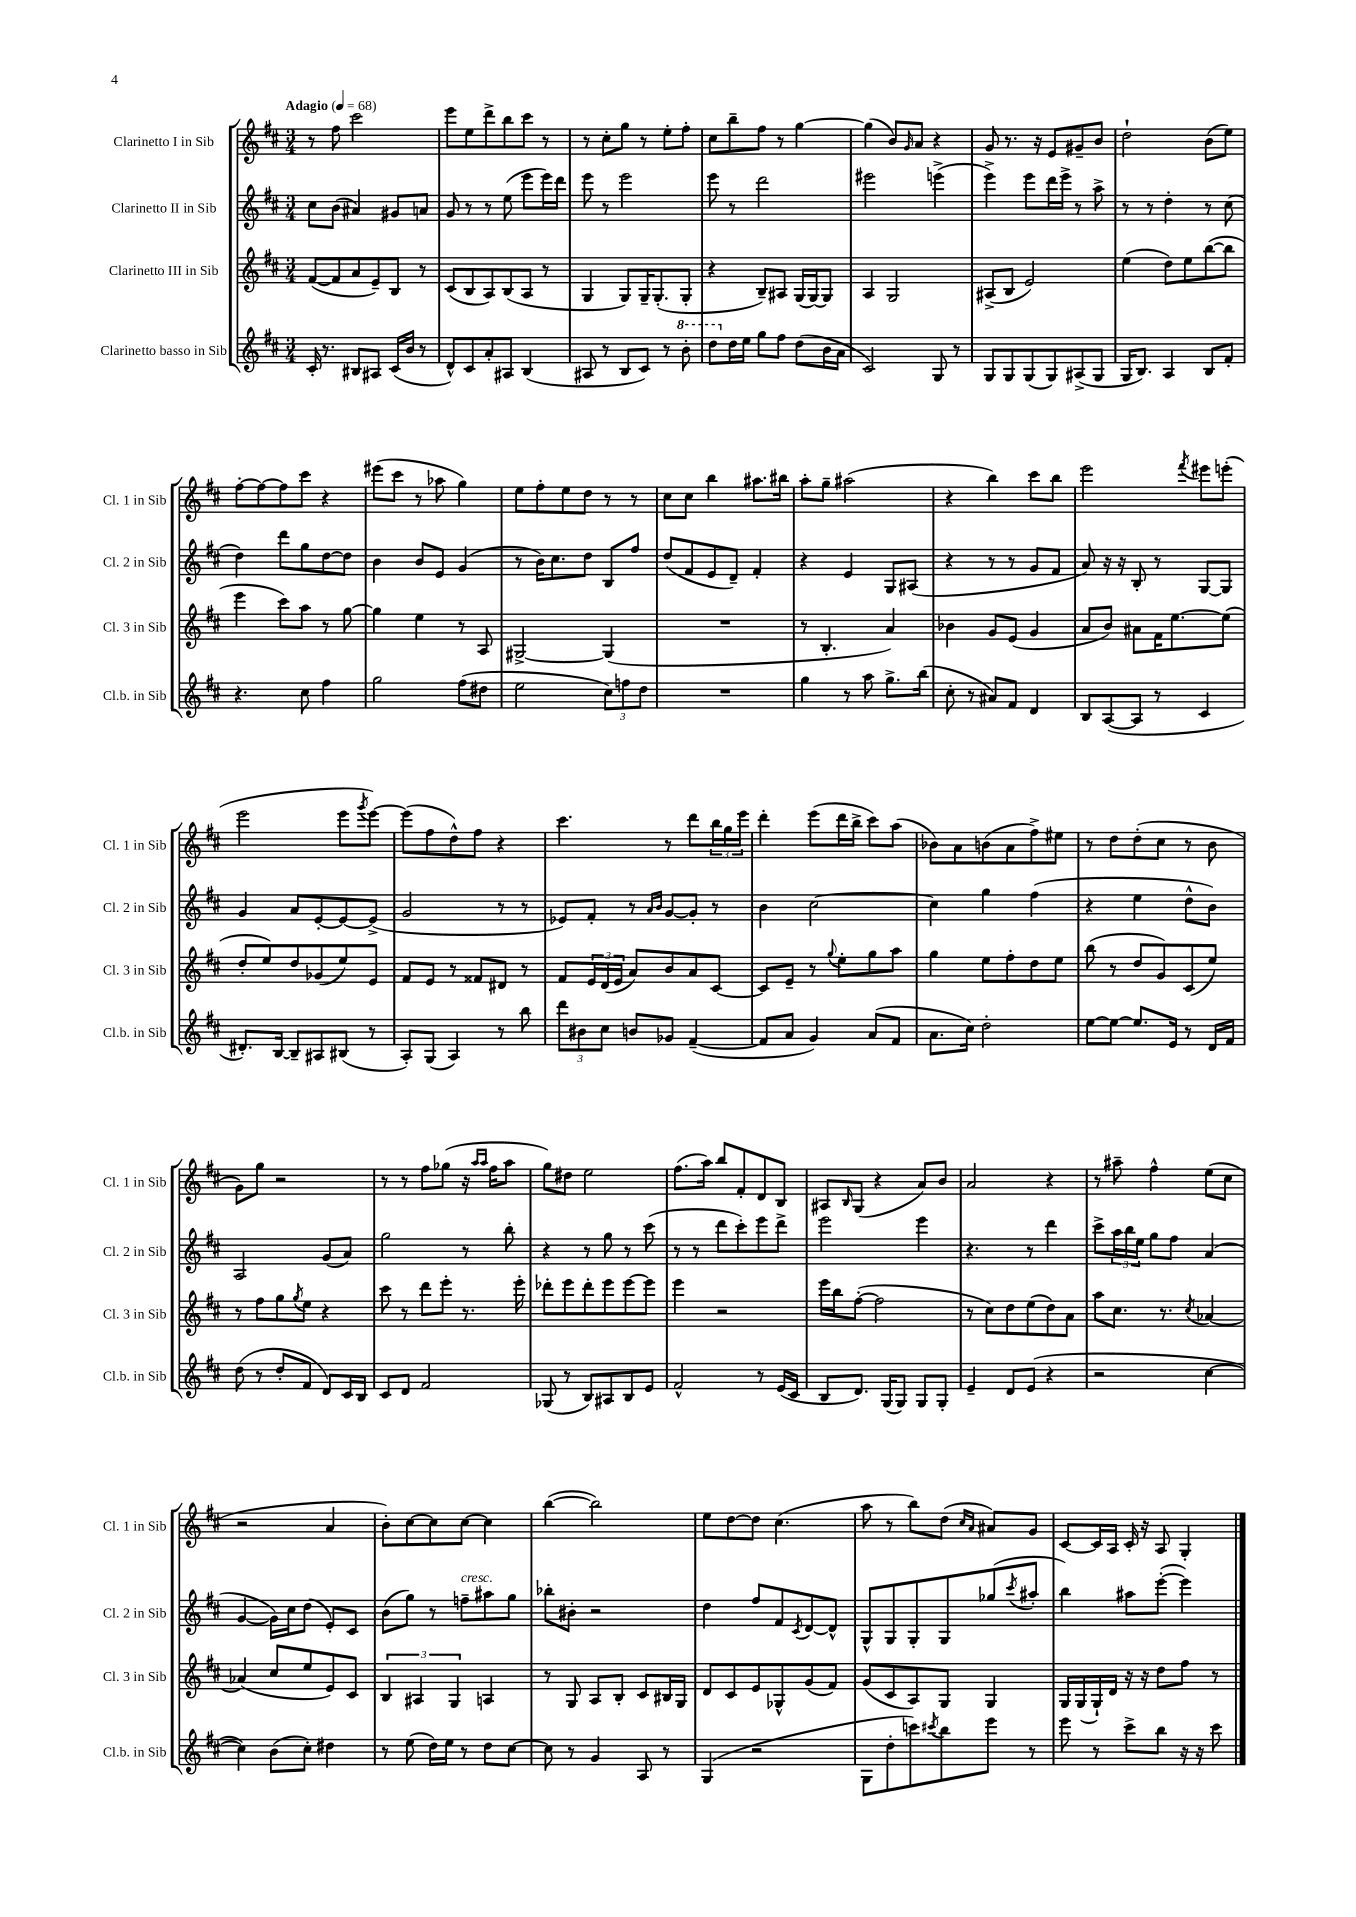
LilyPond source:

<<
\new StaffGroup <<
\new Staff = "s0" \with { instrumentName = "Clarinetto I in Sib" shortInstrumentName = "Cl. 1 in Sib" } {
    \clef treble \key d \major \numericTimeSignature \time 3/4 \tempo "Adagio" 4 = 68
    r8 fis''8 cis'''2 |
    e'''8 e''8 d'''8-> b''8 cis'''8 r8 |
    r8 cis''8-. g''8 r8 e''8-. fis''8-. |
    cis''8 b''8-- fis''8 r8 g''4~ |
    g''4( b'8) \grace { g'16 } a'8 r4 |
    g'8 r8. r16 e'8 gis'8-- b'8 |
    d''2-! b'8( e''8) |
    fis''8~-. fis''8~ fis''8 cis'''8 r4 |
    eis'''8( cis'''8 r8 aes''8 g''4) |
    e''8 fis''8-. e''8 d''8 r8 r8 |
    cis''8 cis''8 b''4 ais''8. bis''16 |
    a''8-. g''8-- ais''2( |
    r4 b''4) cis'''8 b''8 |
    e'''2 \acciaccatura { fis'''8 } eis'''8 e'''8-.( |
    e'''2 e'''8 \acciaccatura { g'''8 } e'''8~) |
    e'''8( fis''8 d''8-^) fis''8 r4 |
    cis'''4. r8 d'''8 \tuplet 3/2 { b''16 g''16 e'''16 } |
    d'''4-. e'''8( d'''16 b''16-> cis'''8) a''8( |
    bes'8) a'8 b'8( a'8 fis''8->) eis''8 |
    r8 d''8 d''8-.( cis''8 r8 b'8 |
    g'8) g''8 r2 |
    r8 r8 fis''8 ges''8( r16 \grace { a''16 a''16 } fis''16 a''8 |
    g''8) dis''8 e''2 |
    fis''8.( a''16) b''8 fis'8-. d'8 b8 |
    ais8 \grace { b16 } g8( r4 a'8) b'8 |
    a'2 r4 |
    r8 ais''8-- fis''4-^ e''8( cis''8 |
    r2 a'4 |
    b'8-.) cis''8~ cis''8 cis''8~ cis''4 |
    b''4~( b''2) |
    e''8 d''8~ d''8 cis''4.( |
    a''8 r8 b''8) d''8( \grace { cis''16 a'16 } ais'8) g'8 |
    cis'8~ cis'16 a16 cis'16-. r16 a8 g4-. \bar "|." |
}
\new Staff = "s1" \with { instrumentName = "Clarinetto II in Sib" shortInstrumentName = "Cl. 2 in Sib" } {
    \clef treble \key d \major \numericTimeSignature \time 3/4
    cis''8 b'8( ais'4) gis'8 a'8 |
    g'8 r8 r8 e''8( e'''8 e'''16) d'''16 |
    e'''8 r8 e'''2 |
    e'''8 r8 d'''2 |
    eis'''2 e'''4->( |
    e'''4->) e'''8 d'''16 e'''16-> r8 a''8-> |
    r8 r8 d''4-. r8 cis''8( |
    d''4) d'''8 g''8 d''8~ d''8 |
    b'4 b'8 e'8 g'4( |
    r8 b'16) cis''8. d''8 b8 fis''8 |
    d''8( fis'8 e'8 d'8--) fis'4-. |
    r4 e'4 g8 ais8( |
    r4 r8 r8 g'8 fis'8 |
    a'8) r16 r16 b8-. r8 g8~ g8 |
    g'4 a'8 e'8~-. e'8~ e'8->( |
    g'2 r8 r8 |
    ees'8) fis'8-. r8 \grace { a'16 b'16 } g'8~ g'8-. r8 |
    b'4 cis''2~ |
    cis''4 g''4 fis''4( |
    r4 e''4 d''8-^ b'8) |
    a2 g'8( a'8) |
    g''2 r8 b''8-. |
    r4 r8 g''8 r8 cis'''8( |
    r8 r8 d'''8 cis'''8-.) e'''8 d'''8-> |
    e'''2 e'''4 |
    r4. r8 d'''4 |
    cis'''8-> \tuplet 3/2 { a''16 b''16 e''16 } g''8 fis''8 a'4( |
    g'4~ g'16) cis''16 d''8( e'8-.) cis'8 |
    b'8( g''8) r8 f''8--^\markup { \italic "cresc." } ais''8 g''8 |
    bes''8-. bis'8-. r2 |
    d''4 fis''8 fis'8 \acciaccatura { cis'8 } d'8~ d'8-^ |
    g8-^ g8 g8-. g8 ges''8( \acciaccatura { cis'''8 } ais''8-. |
    b''4) ais''8 e'''8~-.( e'''4) \bar "|." |
}
\new Staff = "s2" \with { instrumentName = "Clarinetto III in Sib" shortInstrumentName = "Cl. 3 in Sib" } {
    \clef treble \key d \major \numericTimeSignature \time 3/4
    fis'8~( fis'8 a'8 e'8--) b8 r8 |
    cis'8( b8 a8) b8( a8 r8 |
    g4 g8) g16-- g8.-.( g8-. |
    r4 b8--) ais8 g16( g16~) g8 |
    a4 g2 |
    ais8->( b8 e'2) |
    e''4( d''8) e''8 b''8~( b''8 |
    e'''4 cis'''8) a''8 r8 g''8~ |
    g''4 e''4 r8 a8 |
    gis2~-> gis4( |
    R2. |
    r8 b4.-. a'4) |
    bes'4 g'8 e'8( g'4 |
    a'8 b'8) ais'8 fis'16 e''8.~ e''8( |
    d''8-. e''8) d''8 ges'8( e''8) e'8 |
    fis'8 e'8 r8 fisis'8 dis'8 r8 |
    fis'8 \tuplet 3/2 { e'16 d'16( e'16 } a'8) b'8 a'8 cis'8~ |
    cis'8 e'8-- r8 \appoggiatura { g''8 } e''8-. g''8 a''8 |
    g''4 e''8 fis''8-. d''8 e''8 |
    b''8( r8 d''8 g'8) cis'8( e''8) |
    r8 fis''8 g''8 \acciaccatura { g''8 } e''8 r4 |
    cis'''8 r8 d'''8 e'''8-. r8. e'''16-. |
    des'''8-. e'''8 des'''8-. e'''8 e'''8~ e'''8 |
    e'''4 r2 |
    e'''16 b''16 fis''8~-.( fis''2 |
    r8 cis''8) d''8 e''8( d''8) a'8 |
    a''8 cis''8. r8. \acciaccatura { cis''8 } aes'4~ |
    aes'4( cis''8 e''8 e'8) cis'8 |
    \tuplet 3/2 { b4 ais4 g4 } a4 |
    r8 g8 a8 b8-. cis'8 bis16 g16 |
    d'8 cis'8 e'8 ges8-^ g'8( fis'8) |
    g'8( cis'8 a8) g8 g4 |
    g16 g16( g16-!) d'16 r16 r16 d''8 fis''8 r8 \bar "|." |
}
\new Staff = "s3" \with { instrumentName = "Clarinetto basso in Sib" shortInstrumentName = "Cl.b. in Sib" } {
    \clef treble \key d \major \numericTimeSignature \time 3/4
    cis'16-. r8. bis8 ais8 cis'16( b'16 r8 |
    d'8-^) cis'8 a'8-. ais8 b4( |
    ais8 r8 b8 cis'8) r8 \ottava #1 b''8-. |
    d'''8 \ottava #0 d''16 e''16 g''8 fis''8 d''8( b'16 a'16 |
    cis'2) g8 r8 |
    g8 g8 g8( g8) ais8->( g8 |
    g16 b8.) a4 b8 fis'8-. |
    r4. cis''8 fis''4 |
    g''2 fis''8( dis''8 |
    e''2 \tuplet 3/2 { cis''8) f''8 d''8 } |
    R2. |
    g''4 r8 a''8 g''8.-> b''16( |
    cis''8-. r8 ais'8) fis'8 d'4 |
    b8 a8~( a8 r8 cis'4 |
    dis'8.-.) b16~ b8-- ais8 bis8( r8 |
    a8-.) g8( a4) r8 b''8 |
    \tuplet 3/2 { d'''8 bis'8 cis''8 } b'8 ges'8 fis'4~--( |
    fis'8 a'8 g'4) a'8( fis'8 |
    a'8. cis''16) d''2-. |
    e''8~ e''8~ e''8. e'16 r8 d'16 fis'16 |
    d''8( r8 d''8-. fis'8 d'8) cis'16 b16 |
    cis'8 d'8 fis'2 |
    ges8( r8 b8) ais8 b8 e'8 |
    fis'2-^ r8 e'16( cis'16 |
    b8 d'8.) g16( g8) g8 g8-. |
    e'4-- d'8 e'8( r4 |
    r2 cis''4~ |
    cis''4) b'8( cis''8-.) dis''4 |
    r8 e''8( d''16) e''16 r8 d''8 cis''8~ |
    cis''8 r8 g'4 a8 r8 |
    g4( r2 |
    g8 d''8-. c'''8) \acciaccatura { cis'''8 } b''8 e'''8 r8 |
    e'''8 r8 cis'''8-> b''8 r16 r16 cis'''8 \bar "|." |
}
>>
>>
\layout { \context { \Score \remove "Bar_number_engraver" } }
